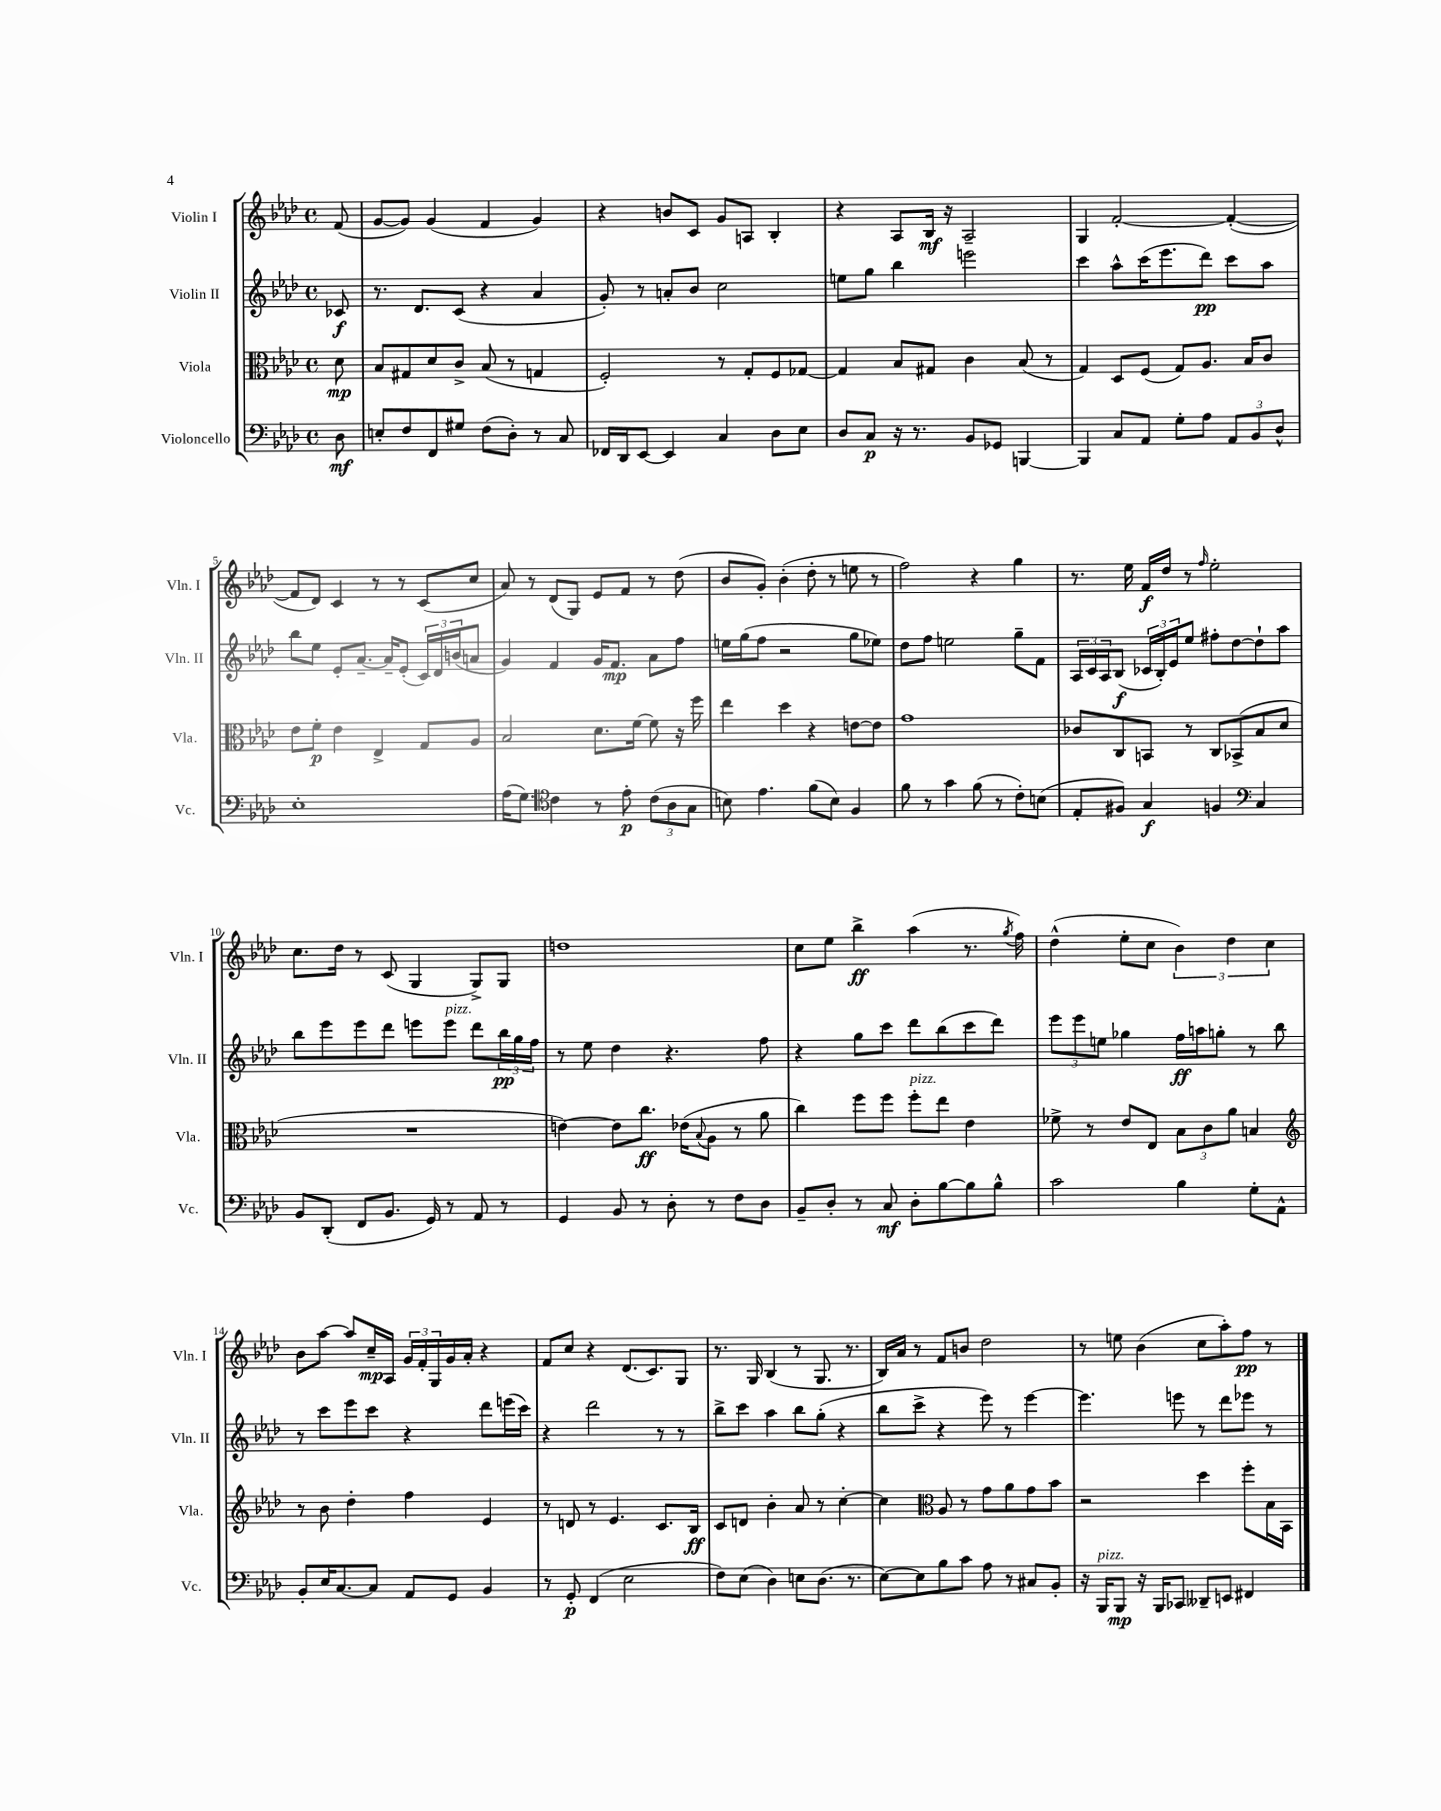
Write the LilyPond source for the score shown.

<<
\new StaffGroup <<
\new Staff = "s0" \with { instrumentName = "Violin I" shortInstrumentName = "Vln. I" } {
    \clef treble \key aes \major \defaultTimeSignature \time 4/4 \partial 8
    f'8( |
    g'8~ g'8) g'4( f'4 g'4) |
    r4 b'8 c'8 g'8 a8 bes4-. |
    r4 aes8 bes16\mf r16 aes2-- |
    g4 f'2~-. f'4~-.( |
    f'8 des'8) c'4 r8 r8 c'8( c''8 |
    aes'8) r8 des'8( g8) ees'8 f'8 r8 des''8( |
    bes'8 g'8-.) bes'4-.( des''8-. r8 e''8 r8 |
    f''2) r4 g''4 |
    r8. ees''16 f'16\f des''16 r8 \grace { f''16 } ees''2-. |
    c''8. des''16 r8 c'8( g4 g8->) g8 |
    d''1 |
    c''8 ees''8 bes''4->\ff aes''4( r8. \acciaccatura { g''8 } f''16) |
    des''4-^( ees''8-. c''8 \tuplet 3/2 { bes'4) des''4 c''4 } |
    bes'8 aes''8~ aes''8 c''16--\mp aes16 \tuplet 3/2 { g'16 f'16-. g16 } g'16 aes'16-. r4 |
    f'8 c''8 r4 des'8.( c'8.) g8 |
    r8. g16 bes4( r8 g8. r8. |
    bes16) aes'16 r8 f'8 b'8 des''2 |
    r8 e''8 bes'4( c''8 aes''8-.) f''8\pp r8 \bar "|." |
}
\new Staff = "s1" \with { instrumentName = "Violin II" shortInstrumentName = "Vln. II" } {
    \clef treble \key aes \major \defaultTimeSignature \time 4/4 \partial 8
    ces'8\f |
    r8. des'8. c'8( r4 aes'4 |
    g'8-.) r8 a'8-. bes'8 c''2 |
    e''8 g''8 bes''4 e'''2 |
    c'''4 aes''8-^ c'''16( ees'''8. des'''8\pp) c'''8 aes''8 |
    bes''8 ees''8 ees'8-. aes'8.~-- aes'16-- ees'8-.( \tuplet 3/2 { c'16) des'16 b'16( } a'8 |
    g'4) f'4 g'16 f'8.\mp aes'8 f''8 |
    e''16 g''16( f''8 r2 g''8 ees''8) |
    des''8 f''8 e''2 g''8-- f'8 |
    \tuplet 3/2 { aes16 c'16 aes16 } bes8\f( \tuplet 3/2 { ces'16 bes16-.) ees'16 } ees''8 fis''8-. des''8~ des''8-! aes''8 |
    bes''8 ees'''8 ees'''8 des'''8 e'''8 e'''8^\markup { \italic "pizz." } des'''8 \tuplet 3/2 { bes''16\pp g''16 f''16 } |
    r8 ees''8 des''4 r4. f''8 |
    r4 g''8 c'''8 des'''8 bes''8( c'''8 des'''8) |
    \tuplet 3/2 { ees'''8 ees'''8 e''8 } ges''4 f''16\ff a''16 g''8-. r8 bes''8 |
    r8 c'''8 ees'''8 c'''8 r4 des'''8 e'''16( c'''16) |
    r4 des'''2 r8 r8 |
    bes''8-> c'''8 aes''4 bes''8 g''8-.( r4 |
    bes''8 c'''8-> r4 ees'''8) r8 ees'''4~ |
    ees'''4. e'''8 r8 des'''8 ees'''8 r8 \bar "|." |
}
\new Staff = "s2" \with { instrumentName = "Viola" shortInstrumentName = "Vla." } {
    \clef alto \key aes \major \defaultTimeSignature \time 4/4 \partial 8
    des'8\mp |
    bes8 gis8 des'8 c'8-> bes8( r8 g4 |
    f2-.) r8 g8-. f8 ges8~ |
    ges4 bes8 gis8 c'4 bes8( r8 |
    g4) des8 f8( g8) aes8. bes16 c'8 |
    ees'8 f'8-.\p ees'4 ees4-> g8 aes8 |
    bes2 des'8. f'16~ f'8 r16 f''16 |
    ees''4 des''4 r4 e'8~ e'8 |
    g'1 |
    ces'8 c8 b,8 r8 c8 bes,8->( bes8 des'8 |
    R1 |
    e'4~) e'8 c''8.\ff ees'16( \appoggiatura { bes8 } aes8 r8 aes'8 |
    c''4) f''8 f''8 f''8-.^\markup { \italic "pizz." } ees''8 ees'4 |
    fes'8-> r8 ees'8 ees8 \tuplet 3/2 { bes8 c'8 aes'8 } b4 |
    \clef treble r8 bes'8 des''4-. f''4 ees'4 |
    r8 d'8 r8 ees'4. c'8. bes16\ff |
    c'8 d'8 bes'4-. aes'8 r8 c''4~-. |
    c''4 \clef alto aes8 r8 g'8 aes'8 g'8 bes'8 |
    r2 des''4 f''8-. bes16 bes,16 \bar "|." |
}
\new Staff = "s3" \with { instrumentName = "Violoncello" shortInstrumentName = "Vc." } {
    \clef bass \key aes \major \defaultTimeSignature \time 4/4 \partial 8
    des8\mf |
    e8-. f8 f,8 gis8 f8( des8-.) r8 c8 |
    fes,16 des,16 ees,8~ ees,4 c4 des8 ees8 |
    des8 c8\p r16 r8. bes,8 ges,8 b,,4~ |
    b,,4 c8 aes,8 g8-. aes8 \tuplet 3/2 { aes,8 bes,8 des8-^ } |
    ees1-. |
    aes16( g8.) \clef tenor c'4 r8 ees'8-.\p \tuplet 3/2 { c'8( aes8 g8 } |
    b8) ees'4. f'8( b8) f4 |
    f'8 r8 g'4 f'8( r8 c'8-.) b8( |
    ees8-. fis8) g4\f f4 \clef bass c4 |
    bes,8 des,8-.( f,8 bes,8. g,16) r8 aes,8 r8 |
    g,4 bes,8 r8 des8-. r8 f8 des8 |
    bes,8-- des8-. r8 c8\mf des8-. bes8~ bes8 bes8-^ |
    c'2 bes4 g8-. aes,8-^ |
    bes,8-. ees16 c8.~ c8 aes,8 g,8 bes,4 |
    r8 g,8-.\p f,4( ees2 |
    f8) ees8( des4) e8 des8.( r8. |
    ees8~) ees8 bes8 c'8 aes8 r8 cis8 bes,8-. |
    r16 bes,,16^\markup { \italic "pizz." } bes,,8\mp r16 bes,,16 ces,8 deses,8-- e,8 fis,4 \bar "|." |
}
>>
>>
